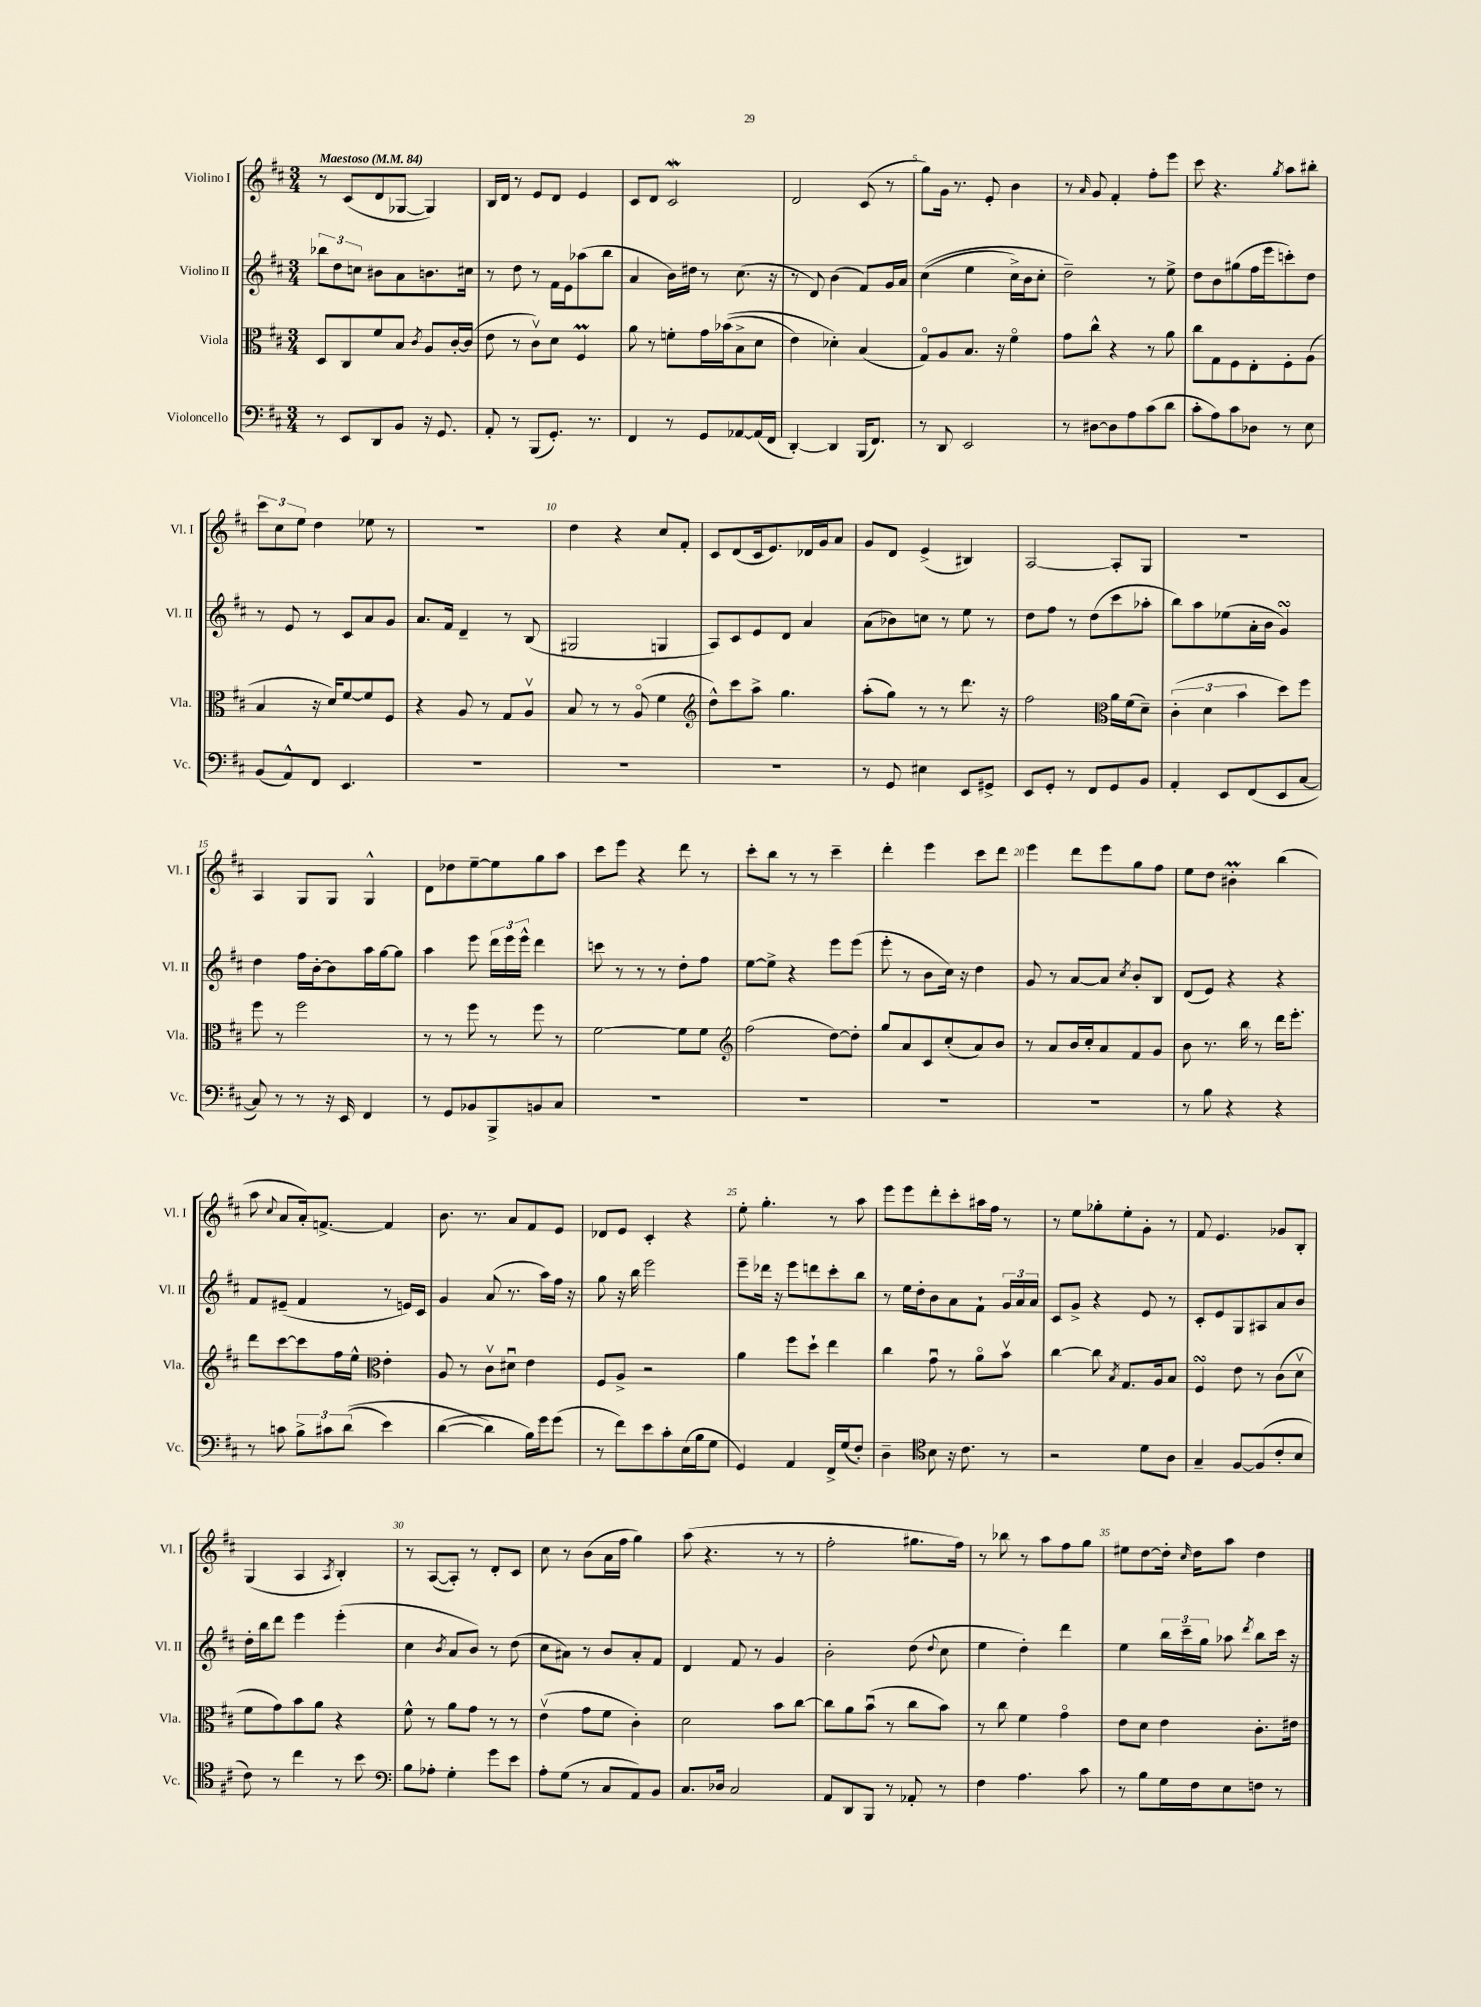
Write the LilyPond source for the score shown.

<<
\new StaffGroup <<
\new Staff = "s0" \with { instrumentName = "Violino I" shortInstrumentName = "Vl. I" } {
    \clef treble \key d \major \numericTimeSignature \time 3/4 \tempo "Maestoso" 4 = 84
    \autoBeamOff r8 cis'8[( d'8 ges8]~ ges4) |
    b16[ d'16] r8 e'8[ d'8] e'4 |
    cis'8[ d'8] cis'2\mordent |
    d'2 cis'8( r8 |
    g''8[) g'16] r8. e'8-. b'4 |
    r8 \grace { a'16 } g'8 fis'4-. fis''8[-. e'''8] |
    cis'''8 r4. \acciaccatura { g''8 } a''8[ bis''8]-. |
    \tuplet 3/2 { cis'''8[ cis''8 e''8] } d''4 ees''8 r8 |
    R2. |
    d''4 r4 cis''8[ fis'8]-. |
    cis'8[ d'8( cis'16 e'8.) des'16 g'16 a'8] |
    g'8[ d'8] e'4->( bis4) |
    a2~ a8[-. g8] |
    R2. |
    a4 g8[ g8] g4-^ |
    d'8[ des''8 e''8~-- e''8 g''8 a''8] |
    cis'''8[ e'''8] r4 d'''8 r8 |
    cis'''8[-. b''8] r8 r8 cis'''4-- |
    d'''4-. e'''4 cis'''8[ d'''8] |
    e'''4 d'''8[ e'''8 g''8 fis''8] |
    e''8[ d''8] bis'4-.\prall b''4( |
    a''8 \appoggiatura { cis''8 } a'8[ a'16-.) f'8.]~-> f'4 |
    b'8. r8. a'8[ fis'8 e'8] |
    des'8[ e'8] cis'4-. r4 |
    e''8-. g''4.-. r8 a''8 |
    e'''8[ e'''8 d'''8-. cis'''8-. ais''16 fis''16] r8 |
    r8 e''8[ ges''8-. e''8-. g'8]-. r8 |
    fis'8 e'4. ges'8[ b8]-. |
    g4( a4 \acciaccatura { a8 } b4-.) |
    r8 a8[~( a8]-.) r8 d'8[-. cis'8] |
    cis''8 r8 b'8[( a'16 fis''16] g''4) |
    a''8( r4. r8 r8 |
    fis''2-. gis''8.[ fis''16]) |
    r8 bes''8 r8 a''8[ fis''8 g''8] |
    eis''8[ d''8~ d''16]-. \grace { cis''16 } d''16[ a''8] d''4 \bar "|." |
}
\new Staff = "s1" \with { instrumentName = "Violino II" shortInstrumentName = "Vl. II" } {
    \clef treble \key d \major \numericTimeSignature \time 3/4
    \autoBeamOff \tuplet 3/2 { bes''8[ d''8 c''8] } bis'8[ a'8 b'8. cis''16] |
    r8 d''8 r8 fis'16[ e'16 aes''8( b''8] |
    a'4 b'16[) dis''16] r8 cis''8.( r16 |
    r8 d'8) b'4( fis'8[) g'16 a'16] |
    cis''4(\( e''4 cis''16[->) b'16 cis''8]-. |
    d''2--\) r8 e''8-> |
    d''8[ b'8 gis''8( fis''16 e'''16 c'''8-.) d''8] |
    r8 e'8 r8 cis'8[ a'8 g'8] |
    a'8.[ fis'16] d'4-- r8 b8( |
    gis2 g4 |
    a8[) cis'8 e'8 d'8] a'4 |
    a'8[( bes'8) c''8] r8 e''8 r8 |
    d''8[ fis''8] r8 d''8[( cis'''8 aes''8]-. |
    b''8[) a''8 ees''8( a'16-. b'16] g'4\turn) |
    d''4 fis''16[ b'16~-. b'8 a''16 g''16~ g''8] |
    a''4 e'''8 \tuplet 3/2 { d'''16[ e'''16 e'''16]-^ } d'''4 |
    c'''8 r8 r8 r8 d''8[-. fis''8] |
    e''8[~ e''8]-> r4 e'''8[ e'''8]( |
    e'''8-. r8 b'8[ cis''16]) r16 d''4 |
    g'8 r8 a'8[~ a'8] \acciaccatura { cis''8 } b'8[-. b8] |
    d'8[( e'8]) r4 r4 |
    fis'8[ eis'8]--( fis'4 r8 e'16[) cis'16] |
    g'4 a'8( r8. a''16[) fis''16] r16 |
    g''8 r16 b''16 e'''2 |
    e'''8[-- des'''16] r16 e'''8[ d'''8 cis'''8-. b''8] |
    r8 e''16[ d''16-. b'8 a'8 fis'8]-! \tuplet 3/2 { g'16[ a'16 a'16] } |
    cis'8[ g'8]-> r4 e'8 r8 |
    cis'8[-. e'8 g8 ais8 a'8 b'8] |
    d''16[-. b''16 d'''8] e'''4 e'''4-.( |
    cis''4 \acciaccatura { b'8 } a'8[ b'8]) r8 d''8( |
    cis''8[ ais'8]) r8 b'8[ ais'8-. fis'8] |
    d'4 fis'8 r8 g'4 |
    b'2-. d''8( \appoggiatura { d''8 } cis''8 |
    e''4 d''4-.) d'''4 |
    e''4 \tuplet 3/2 { b''16[ cis'''16-- g''16] } aes''8 \acciaccatura { d'''8 } b''8[ cis'''16] r16 \bar "|." |
}
\new Staff = "s2" \with { instrumentName = "Viola" shortInstrumentName = "Vla." } {
    \clef alto \key d \major \numericTimeSignature \time 3/4
    \autoBeamOff d8[ cis8 fis'8 b8] \acciaccatura { cis'8 } a8[ cis'16~-. cis'16]( |
    e'8 r8 cis'8[\upbow) d'8] fis4\prall |
    a'8 r8 f'8[-. g'16 bes'16(\( b8-> d'8] |
    e'4) des'4-.\) b4( |
    g8[\flageolet) a8 b8.] r16 fis'4\flageolet |
    g'8[ cis''8]-^ r4 r8 a'8 |
    cis''8[ g8 fis8 e8-. fis8-. a8]( |
    b4 r16 d'16[) fis'8~ fis'8 fis8] |
    r4 a8 r8 g8[ a8]\upbow |
    b8 r8 r8 a8\flageolet( fis'4 |
    \clef treble d''8[-^) cis'''8 a''8]-> g''4. |
    a''8[-.( g''8]) r8 r8 d'''8. r16 |
    fis''2 \clef alto a'16[ fis'16( d'8]--) |
    \tuplet 3/2 { cis'4-.( d'4 b'4 } d''8[) fis''8] |
    fis''8 r8 fis''2 |
    r8 r8 fis''8 r8 fis''8 r8 |
    fis'2~ fis'8[ fis'8] |
    \clef treble fis''2( d''8[~) d''8]-. |
    g''8[ a'8 cis'8 cis''8-.( a'8) b'8] |
    r8 a'8[ b'16 cis''16-. a'8 fis'8 g'8] |
    b'8 r8. b''16 r8 d'''16[ e'''8.]-. |
    d'''8[ cis'''8~ cis'''8 fis''16 e''16]-^ \clef alto e'4-. |
    a8 r8 cis'8[\upbow dis'8]\downbow e'4 |
    fis8[ a8]-> r2 |
    a'4 fis''8[ d''8]-! e''4 |
    cis''4 g'8\downbow r8 a'8[\flageolet b'8]\upbow |
    cis''4~ cis''8 \acciaccatura { b8 } g8.[ a16 b8] |
    fis4\turn e'8 r8 cis'8[( d'8]\upbow |
    fis'8[ g'8) b'8 a'8] r4 |
    fis'8-^ r8 a'8[ g'8] r8 r8 |
    e'4\upbow( g'8[ fis'8] cis'4-.) |
    d'2 b'8[ cis''8]~ |
    cis''8[ a'8 b'8]\downbow( r8 cis''8[ b'8]) |
    r8 cis''8 fis'4 g'4\flageolet |
    e'8[ d'8] e'4 cis'8.[-. eis'16] \bar "|." |
}
\new Staff = "s3" \with { instrumentName = "Violoncello" shortInstrumentName = "Vc." } {
    \clef bass \key d \major \numericTimeSignature \time 3/4
    \autoBeamOff r8 e,8[ d,8 b,8] r16 g,8. |
    a,8-. r8 b,,8[( g,8.]-.) r8. |
    fis,4 r8 g,8[ aes,8~ aes,16( fis,16] |
    d,4~-.) d,4 b,,16[( fis,8.]) |
    r8 d,8 e,2 |
    r8 dis8[~ dis8 a8 cis'8( d'8] |
    cis'8[-. a8) cis'8 des8] r8 e8 |
    b,8[( a,8-^) fis,8] e,4. |
    R2. |
    R2. |
    R2. |
    r8 g,8 eis4 e,8[ gis,8]-> |
    e,8[ g,8]-. r8 fis,8[ g,8 b,8] |
    a,4-. e,8[ fis,8( e,8 cis8]~ |
    cis8) r8 r8 r16 e,16 fis,4 |
    r8 g,8[ bes,8 b,,8-> b,8 cis8] |
    R2. |
    R2. |
    R2. |
    R2. |
    r8 b8 r4 r4 |
    r8 c'8 \tuplet 3/2 { b8[-> cis'8 d'8](\( } e'4) |
    d'4~( d'4\) b16[) g'16 g'8]( |
    r8 fis'8[) e'8 cis'8-. e16( b16 g8] |
    g,4) a,4 fis,16[-> g16( fis8]-.) |
    d4-- \clef tenor b8 r16 cis'8. r8 |
    r2 d'8[ a8] |
    g4-- fis8[~ fis8( cis'8-. b8] |
    cis'8) r8 cis''4 r8 b'8 |
    \clef bass b8[ aes8]-. g4-. g'8[ e'8] |
    a8[-. g8]( r8 cis8[ a,8) b,8] |
    cis8.[ des16] cis2 |
    a,8[ d,8 b,,8] r8 aes,8-. r8 |
    fis4 a4. cis'8 |
    r8 b8[ g16 fis16 e8 f8] r8 \bar "|." |
}
>>
>>
\layout { \context { \Score \override BarNumber.break-visibility = ##(#f #t #t) barNumberVisibility = #(every-nth-bar-number-visible 5) } }
